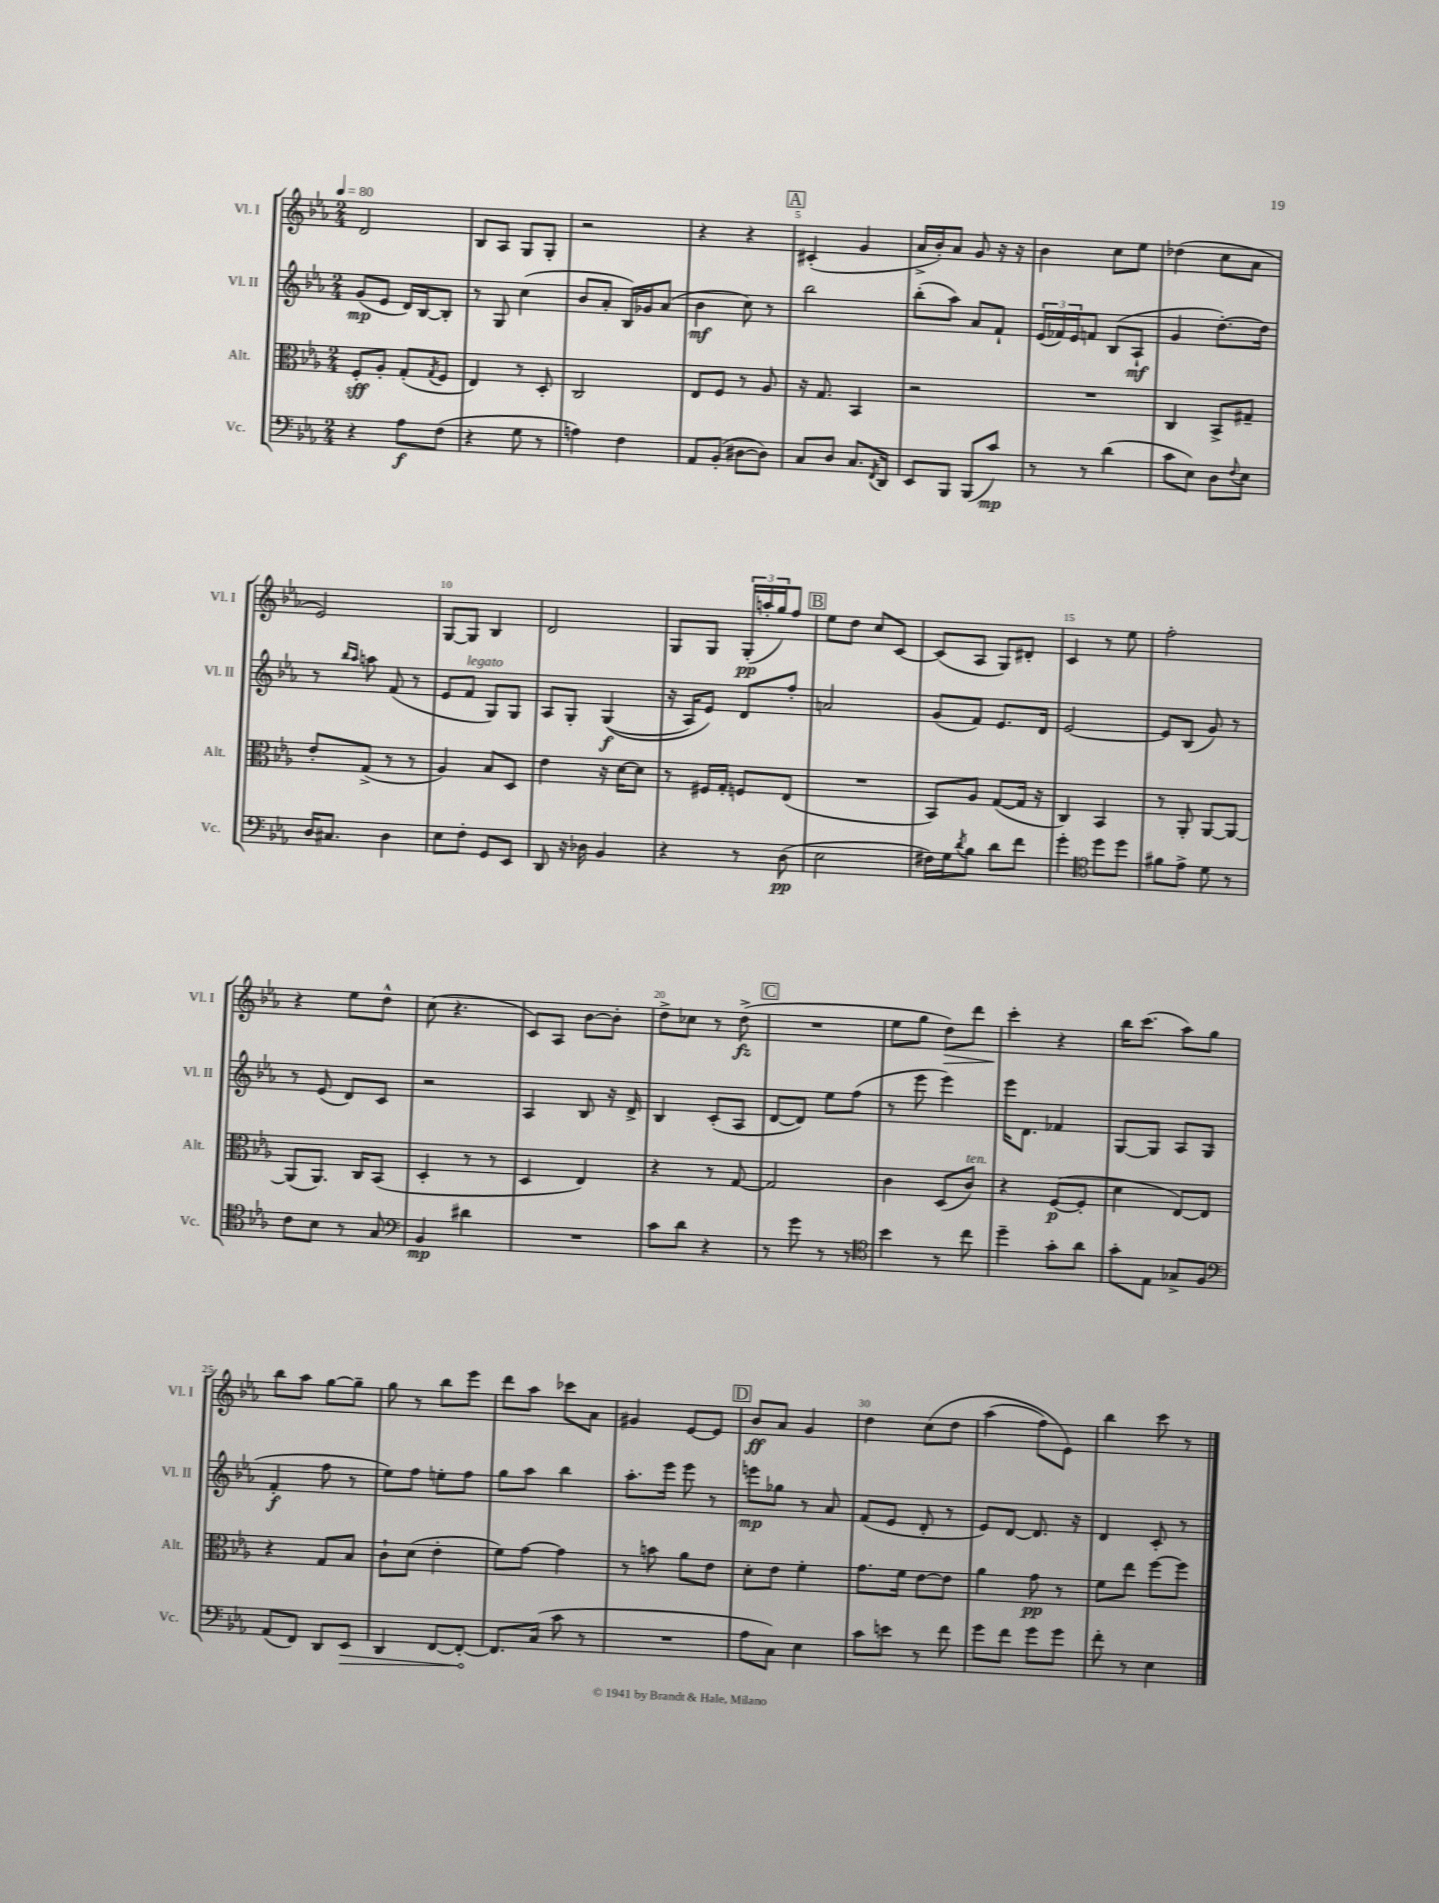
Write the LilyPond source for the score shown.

<<
\new StaffGroup <<
\new Staff = "s0" \with { instrumentName = "Vl. I" shortInstrumentName = "Vl. I" } {
    \clef treble \key ees \major \numericTimeSignature \time 2/4 \tempo 4 = 80
    d'2 |
    bes8 aes8 g8 g8-. |
    r2 |
    r4 r4 |
    \mark \markup { \box "A" } cis'4-.( g'4 |
    aes'16-> bes'16-.) aes'8 g'8 r16 r16 |
    bes'4 c''8 ees''8 |
    des''4( c''8 aes'8 |
    ees'2) |
    g8~ g8 bes4 |
    d'2 |
    g8 g8 \tuplet 3/2 { g16-.\pp( a''16-. g''16) } f''8 |
    \mark \markup { \box "B" } ees''8 d''8 c''8 c'8~ |
    c'8( aes8 g8) dis'8-. |
    c'4 r8 ees''8 |
    f''2-. |
    r4 ees''8 d''8-^ |
    c''8( r4. |
    c'8) aes8 bes'8~ bes'8-. |
    d''8-> ces''8 r8 d''8->\fz( |
    \mark \markup { \box "C" } R2 |
    ees''8 g''8 d''8\>) d'''8 |
    c'''4-.\! r4 |
    bes''16 c'''8.( aes''8) g''8 |
    bes''8 aes''8 g''8~ g''8-- |
    g''8 r8 bes''8 ees'''8 |
    d'''8 aes''8 ces'''8 aes'8 |
    gis'4 ees'8~ ees'8 |
    \mark \markup { \box "D" } bes'8\ff aes'8 g'4 |
    d''4 c''8\( d''8 |
    aes''4( f''8) ees'8\) |
    bes''4 c'''8 r8 \bar "|." |
}
\new Staff = "s1" \with { instrumentName = "Vl. II" shortInstrumentName = "Vl. II" } {
    \clef treble \key ees \major \numericTimeSignature \time 2/4
    g'8\mp( ees'8 d'16) bes16~ bes8-. |
    r8 g8 c''4( |
    bes'8 aes'8-. bes16) ges'16 aes'8( |
    bes'4\mf c''8) r8 |
    \mark \markup { \box "A" } bes''2 |
    bes''8-.( aes''8) aes'8 f'8-! |
    \tuplet 3/2 { ees'16( fes'16) ees'16 } f'8 bes8( aes8-!\mf |
    g'4 d''8.~-.) d''16 |
    r8 \grace { bes''16 aes''16 } a''8 f'8( r8 |
    ees'8 f'8^\markup { \italic "legato" } g8) g8 |
    aes8 g8-. g4\f(\( |
    r16 aes16) ees'8\) d'8 f''8-. |
    \mark \markup { \box "B" } a'2 |
    g'8( f'8) ees'8. d'16 |
    ees'2~ |
    ees'8 bes8( g'8) r8 |
    r8 ees'8( d'8) c'8 |
    r2 |
    aes4 bes8 r16 d'16-> |
    bes4 c'8-.( aes8 |
    \mark \markup { \box "C" } d'8~ d'8) ees''8 f''8( |
    r8 ees'''8 ees'''4) |
    ees'''16 d'8. fes'4 |
    g8~ g8 aes8 g8( |
    f'4-.\f f''8 r8 |
    ees''8) f''8 e''8-. f''8 |
    g''8 aes''8 bes''4 |
    aes''8.-. ees'''16 ees'''8 r8 |
    \mark \markup { \box "D" } e'''8\mp ges''8 r8 aes'8 |
    f'8( ees'8 d'8-. r8 |
    ees'8) d'8~ d'8. r16 |
    d'4 c'8-. r8 \bar "|." |
}
\new Staff = "s2" \with { instrumentName = "Alt." shortInstrumentName = "Alt." } {
    \clef alto \key ees \major \numericTimeSignature \time 2/4
    f8-.\sff aes8-. g8-.( \acciaccatura { g8 } f8 |
    ees4) r8 d8-. |
    c2 |
    ees8 f8 r8 aes8 |
    \mark \markup { \box "A" } r16 g8. bes,4 |
    r2 |
    R2 |
    c4 bes,8-> gis8-- |
    ees'8-. g8->( r8 r8 |
    aes4) bes8 d8 |
    ees'4 r16 d'16~ d'8 |
    r8 fis16 g16-. f8 ees8( |
    \mark \markup { \box "B" } R2 |
    bes,8) aes8 g8~( g16 r16 |
    c4) bes,4 |
    r8 aes,8-. aes,8~ aes,8~ |
    aes,8( aes,8.) c16 bes,8( |
    d4-. r8 r8 |
    d4 ees4) |
    r4 r8 g8~ |
    \mark \markup { \box "C" } g2 |
    c'4 d8( c'8^\markup { \italic "ten." }) |
    r4 f8~\p( f8-. |
    d'4 ees8~) ees8 |
    r4 g8 bes8 |
    c'8-! d'8( ees'4-. |
    f'8) g'8~ g'4 |
    r8 b'8 aes'8 ees'8 |
    \mark \markup { \box "D" } d'8-. ees'8 f'4-. |
    g'8. f'16 ees'8~ ees'8 |
    aes'4 g'8\pp r8 |
    f'8 ees''8 f''8~ f''8 \bar "|." |
}
\new Staff = "s3" \with { instrumentName = "Vc." shortInstrumentName = "Vc." } {
    \clef bass \key ees \major \numericTimeSignature \time 2/4
    r4 aes8\f f8( |
    r4 g8 r8 |
    a4) f4 |
    aes,8 bes,8-.( dis8~ dis8) |
    \mark \markup { \box "A" } c8 d8 c8. \acciaccatura { f,8 } d,16 |
    ees,8 bes,,8 bes,,8( c'8\mp) |
    r8 r8 d'4( |
    c'8 ees8) d8 \appoggiatura { f8 } ees8 |
    d16 cis8. d4 |
    ees8 f8-. g,8 ees,8 |
    d,8 r16 des16 bes,4 |
    r4 r8 d8\pp( |
    \mark \markup { \box "B" } ees2 |
    fis16) g16 \acciaccatura { d'8 } bes8 d'8 f'8 |
    g'4-. \clef tenor d''8 d''8 |
    fis'8 ees'8-> d'8 r8 |
    c'8 bes8 r8 g8 |
    \clef bass bes,4\mp dis'4 |
    R2 |
    c'8 d'8 r4 |
    \mark \markup { \box "C" } r8 g'8 r8 r8 |
    \clef tenor bes'4 r8 c''8 |
    d''4-- g'8-. aes'8 |
    g'8-. ees8 ges8-> f8 |
    \clef bass aes,8( f,8) d,8 \once \override Hairpin.circled-tip = ##t ees,8\> |
    d,4 f,8~ f,8~-.\! |
    f,8. c16( c'8 r8 |
    R2 |
    \mark \markup { \box "D" } aes8 c8) ees4 |
    c'8 e'8 r8 f'8 |
    g'8 f'8 g'8 g'8 |
    f'8-. r8 ees4 \bar "|." |
}
>>
>>
\layout { \context { \Score \override BarNumber.break-visibility = ##(#f #t #t) barNumberVisibility = #(every-nth-bar-number-visible 5) } }
